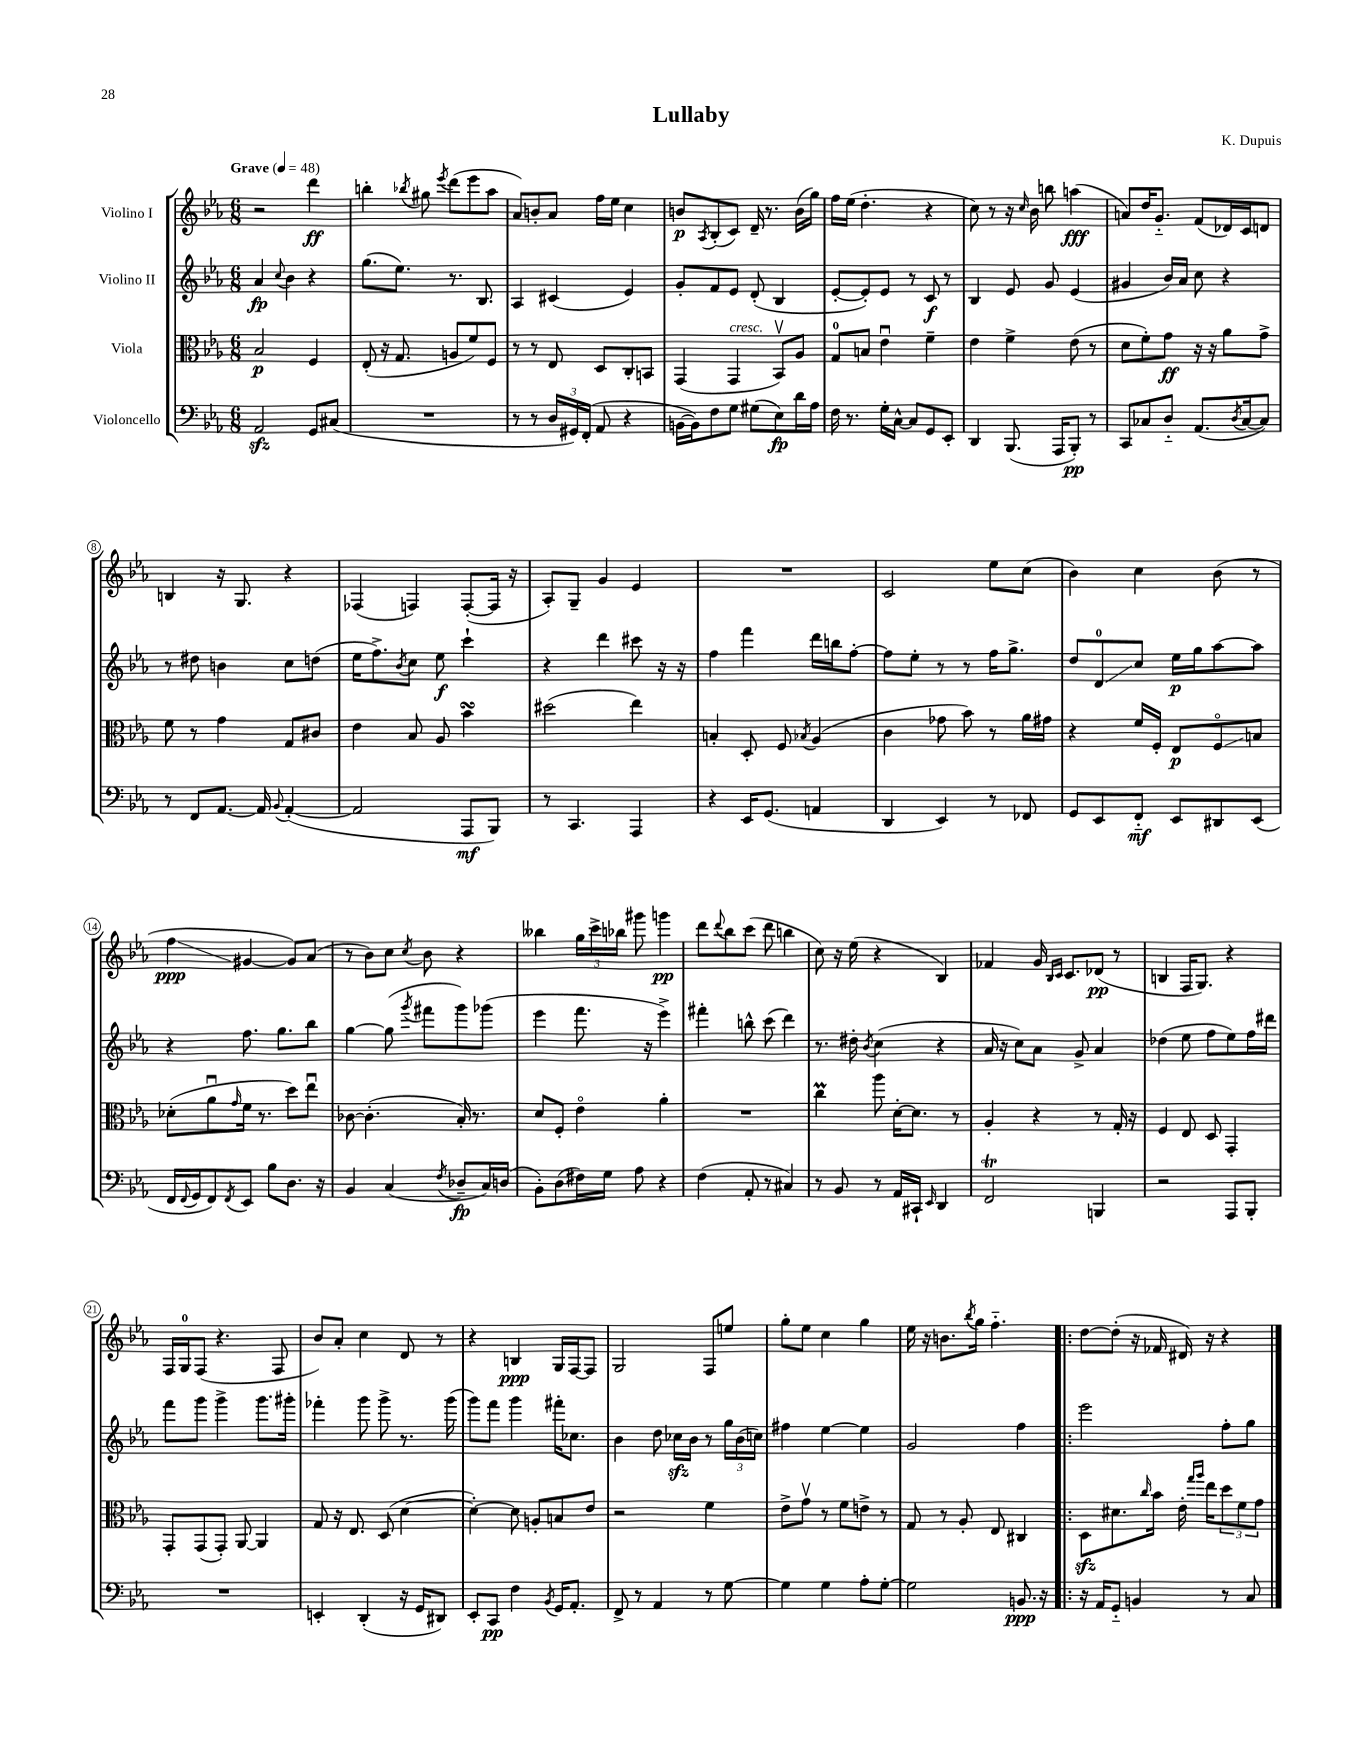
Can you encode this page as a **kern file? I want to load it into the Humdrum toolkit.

**kern	**kern	**kern	**kern
*staff4	*staff3	*staff2	*staff1
*clefF4	*clefC3	*clefG2	*clefG2
*k[b-e-a-]	*k[b-e-a-]	*k[b-e-a-]	*k[b-e-a-]
*M6/8	*M6/8	*M6/8	*M6/8
*MM48	*MM48	*MM48	*MM48
2AA-	2B-	4a-	2r
.	.	8qqcc	.
.	.	4b-	.
8GG	4F	4r	4ddd
(8C#	.	.	.
=	=	=	=
2.r	(8E-'	(8.gg	4bb'
.	16r	.	.
.	8.G	8.ee-)	.
.	.	.	8qbb-
.	.	.	8gg#
.	.	.	8qeee-
.	8A	8.r	(8ddd
.	8f)	.	8eee-
.	.	8.B-	.
.	8F	.	8aa-
=	=	=	=
8r	8r	4A-	8a-)
8r	8r	.	8b'
24D	8E-	(4c#	8a-
24GG#)	.	.	.
(24FF'	.	.	.
8AA-	8D	.	16ff
.	.	.	16ee-
4r	8C'	4e-)	4cc
.	8BB	.	.
=	=	=	=
[16BB	(4GG	8g'	8b
16BB])	.	.	.
.	.	.	8qA-
8F	.	8f	(8B-'
8G	4GG	8e-	8c)
(8G#	.	(8d'	16d~
.	.	.	8.r
8E-)	8BB-v)	4B-	.
16d	8A-	.	(16b
16A-	.	.	16gg)
=	=	=	=
16F	8G	[8e-'	16ff
8.r	.	.	(16ee-
.	8B	8e-'])	4.dd'
16G'	4e-u	8e-	.
[16C^^	.	.	.
8C]	.	8r	.
8GG	4f~	8c	4r
8EE-'	.	8r	.
=	=	=	=
4DD	4e-	4B-	8cc)
.	.	.	8r
(8.BBB-	4f^	8e-	16r
.	.	.	16qqcc
.	.	.	16b-
.	.	8g	8bb
16AAA-	.	.	.
8BBB-')	(8e-	(4e-	(4aa
8r	8r	.	.
=	=	=	=
8CC	8d	4g#	8a)
8C-	8f')	.	16dd
.	.	.	8.g'~
8D'~	8g	16b-)	.
.	.	16a-	.
(8.AA-	16r	8cc	(8f
.	16r	.	.
.	8a-	4r	16d-)
8qD	.	.	.
[16C-	.	.	16c
8C-])	8g^	.	8d
=	=	=	=
8r	8f	8r	4B
8FF	8r	8dd#	.
[8.AA-	4g	4b	16r
.	.	.	8.G
16AA-]	.	.	.
8qqBB-	.	.	.
([4AA-'	8G	8cc	4r
.	8c#	(8dd	.
=	=	=	=
2AA-]	4e-	16ee-	(4F-
.	.	8.ff^)	.
.	.	8qb-	.
.	8B-	8cc	4F)
.	8A-	8ee-	.
8AAA-	4b-	4ccc`	([8F'
8BBB-)	.	.	16F]
.	.	.	16r
=	=	=	=
8r	(2dd#	4r	8A-')
4.CC	.	.	8G~
.	.	4ddd	4g
4AAA-	4ee-)	8ccc#	4e-
.	.	16r	.
.	.	16r	.
=	=	=	=
4r	4B'	4ff	2.r
16EE-	8D'	4fff	.
(8.GG	.	.	.
.	8F	.	.
.	8qB-	.	.
4AA	(4A-	16ddd	.
.	.	16bb	.
.	.	[8ff'	.
=	=	=	=
4DD	4c	8ff]	2c
.	.	8ee-'	.
4EE-)	8g-	8r	.
.	8b-)	8r	.
8r	8r	16ff	8ee-
.	.	8.gg^	.
8FF-	16a-	.	(8cc
.	16g#	.	.
=	=	=	=
8GG	4r	8dd	4b-)
8EE-	.	8d	.
8FF'~	16f	8cc	4cc
.	16F'	.	.
8EE-	8E-	16ee-	.
.	.	16gg	.
8DD#	8Fo	[8aa-	(8b-
(8EE-	8B	8aa-]	8r
=	=	=	=
16FF	(8d-'	4r	4ff
8qqFF	.	.	.
16GG	.	.	.
8FF)	8a-u	.	.
8qFF	16qqg	.	.
8EE-	16f	8.ff	[4g#
.	8.r	.	.
8B-	.	.	.
.	.	8.gg	.
8.D	8dd)	.	8g#])
.	8ee-u	8bb-	(8a-
16r	.	.	.
=	=	=	=
4BB-	[8c-	[4gg	8r
.	(4.c-']	.	8b-)
(4C	.	(8gg]	8cc
.	.	8qggg	8qcc
.	.	8fff#	8b-
8qF	.	.	.
8D-~	16B-')	8ggg)	4r
.	8.r	.	.
16C)	.	(8ggg-	.
(16D	.	.	.
=	=	=	=
8BB-')	8d	4eee-	4bb--
(8D	8F'	.	.
16F#)	4e-o	8.fff	24gg
.	.	.	24ccc^
16G	.	.	.
.	.	.	24bb-
8A-	.	.	8ggg#
.	.	16r	.
4r	4a-'	4eee-^)	4ggg
=	=	=	=
(4F	2.r	4fff#'	8ddd
.	.	.	8qqddd
.	.	.	8bb-
8AA-'	.	8bb^^	(8ccc
8r	.	(8ccc	8ddd
4C#)	.	4ddd)	4bb
=	=	=	=
8r	4cc	8.r	8cc)
8BB-	.	.	16r
.	.	16dd#'	(16ee-
.	.	8qb-	.
8r	8aa-	(4cc	4r
16AA-	[16d'	.	.
16CC#`	8.d]	.	.
16qqEE-	.	.	.
4DD	.	4r	4B-)
.	8r	.	.
=	=	=	=
2FF	4A-'	16a-	4f-
.	.	16r	.
.	.	8cc)	.
.	4r	8a-	16g
.	.	.	16qqB-
.	.	.	16qqc
.	.	.	8.c
.	.	8g^	.
4BBB	8r	4a-	(8d-
.	16G'	.	8r
.	16r	.	.
=	=	=	=
2r	4F	(4dd-	4B
.	8E-	8ee-	16F
.	.	.	8.G)
.	8D	8ff	.
8AAA-	4GG'	8ee-)	4r
8BBB-'	.	16ff	.
.	.	16ddd#	.
=	=	=	=
2.r	8GG'	8fff	16F
.	.	.	16G
.	(8GG	8ggg	(8F
.	8GG')	4ggg^	4.r
.	[8AA-	.	.
.	4AA-]	8.ggg	.
.	.	.	8F
.	.	16ggg#'	.
=	=	=	=
4EE'	8G	4fff-'	8b-)
.	16r	.	8a-'
.	8.E-	.	.
(4DD'	.	8ggg	4cc
.	(8D	8ggg^	.
16r	[4d	8.r	8d
16GG	.	.	.
8DD#)	.	.	8r
.	.	(16ggg	.
=	=	=	=
8EE-'	4d'_)	8ggg)	4r
8CC	.	8fff	.
4F	8d]	4ggg	4B
.	8A'	.	.
8qBB-	.	.	.
16GG	8B	16fff#'	16G
8.AA-'	.	8.cc-	[16F
.	8e-	.	8F]
=	=	=	=
8FF^	2r	4b-	2G
8r	.	.	.
4AA-	.	8dd	.
.	.	16cc-	.
.	.	16b-	.
8r	4f	8r	8F
[8G	.	24gg	8ee
.	.	(24b-	.
.	.	24cc)	.
=	=	=	=
4G]	8e-^	4ff#	8gg'
.	8gv	.	8ee-
4G	8r	[4ee-	4cc
.	8f	.	.
8A-'	8e^	4ee-]	4gg
[8G'	8r	.	.
=	=	=	=
2G]	8G	2g	16ee-
.	.	.	16r
.	8r	.	8.b
.	8A-'	.	.
.	.	.	8qbb-
.	.	.	16gg
.	8E-	.	4.ff'~
8.BB	4C#	4ff	.
16r	.	.	.
=!|:	=!|:	=!|:	=!|:
16r	8D	2eee-	[8dd
16AA-	.	.	.
8GG'~	8.d#	.	(8dd']
4BB	.	.	16r
.	16qqcc	.	.
.	16b-	.	16f-
.	16e-'	.	16d#)
.	16qqgg	.	.
.	16qqaa-	.	.
.	16ee-	.	16r
8r	12dd	8ff'	4r
.	12f	.	.
8C	.	8gg	.
.	12g	.	.
==	==	==	==
*-	*-	*-	*-
